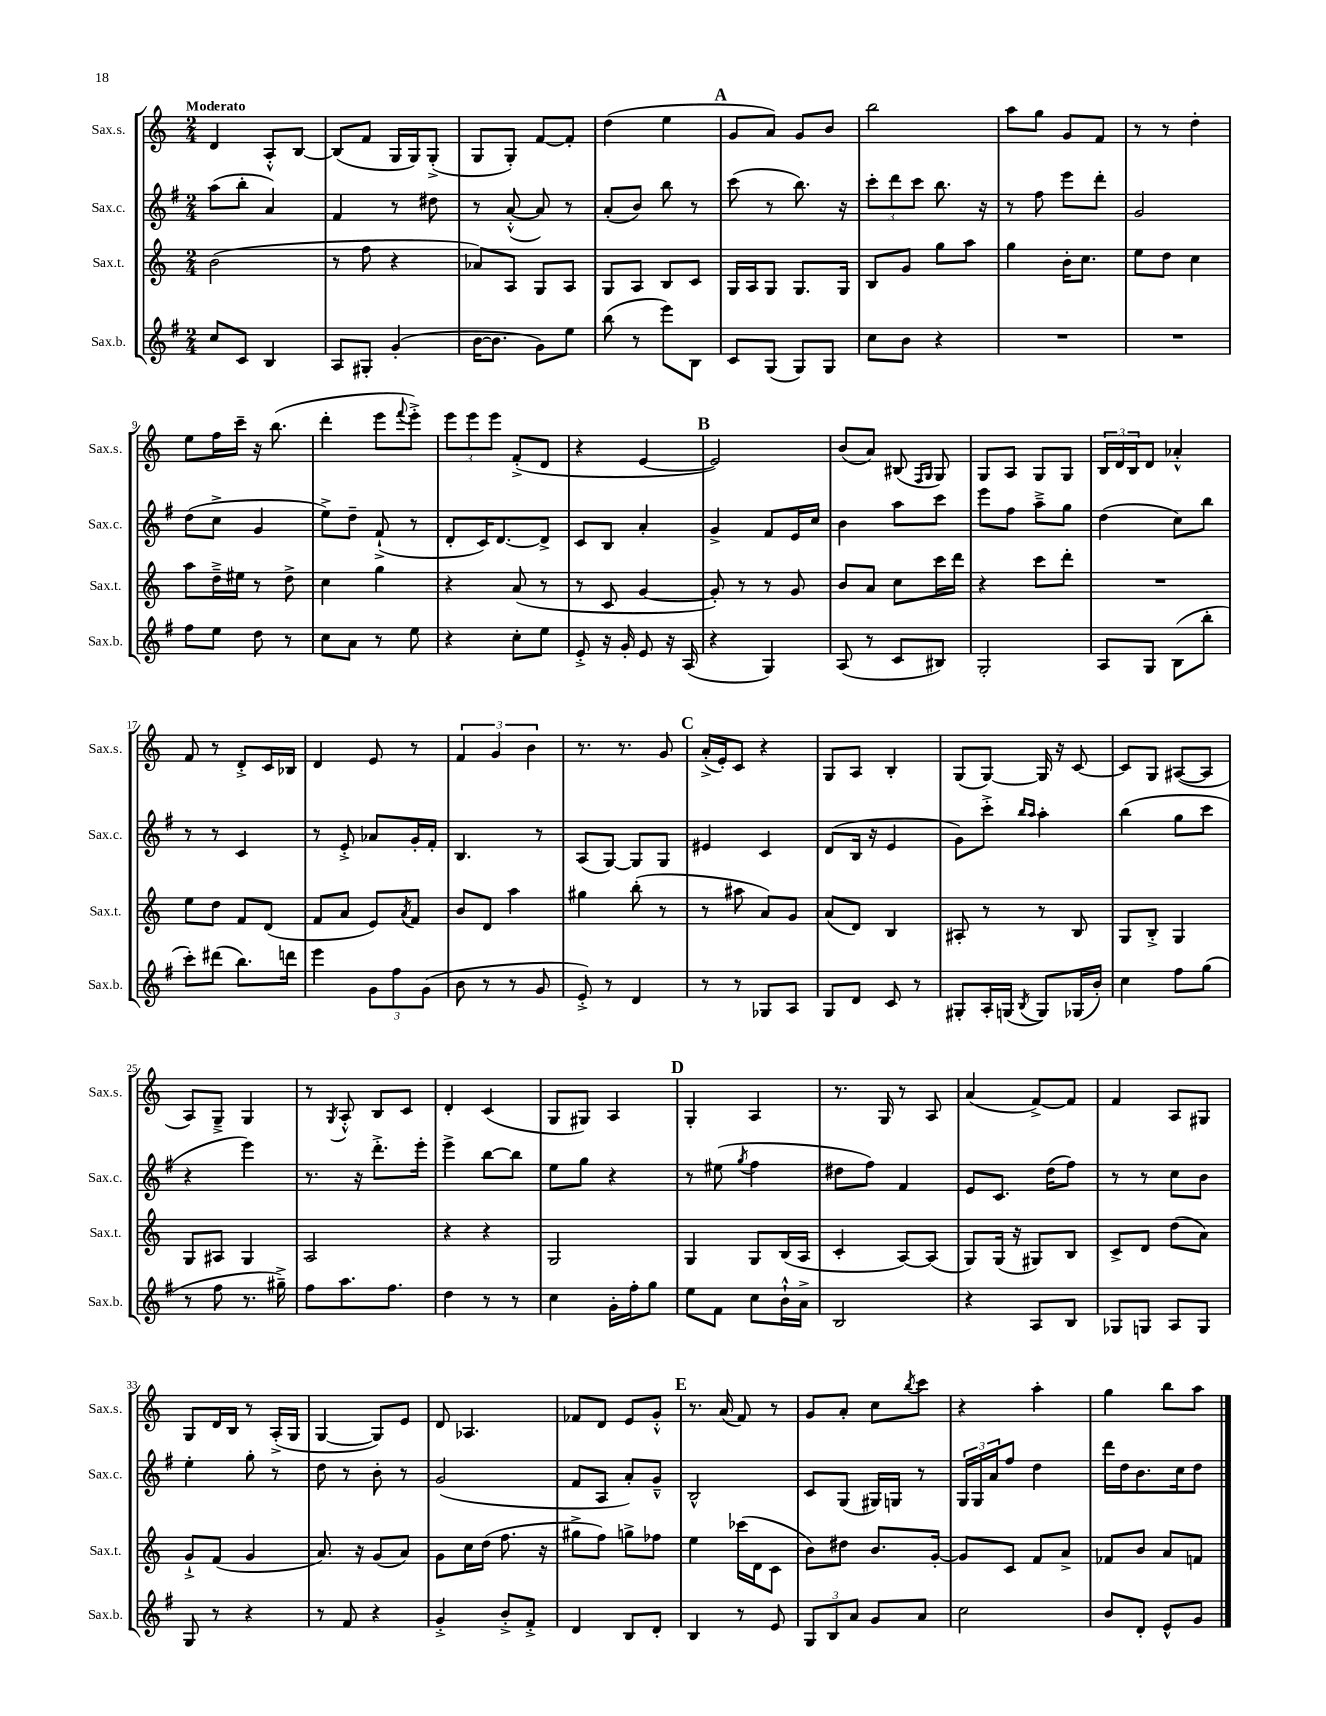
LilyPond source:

<<
\new StaffGroup <<
\new Staff = "s0" \with { instrumentName = "Sax.s." shortInstrumentName = "Sax.s." } {
    \clef treble \key c \major \numericTimeSignature \time 2/4 \tempo "Moderato"
    d'4 a8-.-^ b8~ |
    b8( f'8 g16 g16) g8-.->( |
    g8 g8-.) f'8~ f'8-. |
    d''4( e''4 |
    \mark \markup { \bold "A" } g'8 a'8) g'8 b'8 |
    b''2 |
    a''8 g''8 g'8 f'8 |
    r8 r8 d''4-. |
    e''8 f''16 c'''16-- r16 b''8.( |
    d'''4-. e'''8 \appoggiatura { f'''8 } e'''8-.->) |
    \tuplet 3/2 { e'''8 e'''8 e'''8 } f'8-.->( d'8 |
    r4 e'4~ |
    \mark \markup { \bold "B" } e'2) |
    b'8( a'8) bis8( \grace { f16 g16 } g8) |
    g8 a8 g8 g8 |
    \tuplet 3/2 { b16 d'16 b16 } d'8 aes'4-.-^ |
    f'8 r8 d'8-.-> c'16 bes16 |
    d'4 e'8 r8 |
    \tuplet 3/2 { f'4 g'4 b'4 } |
    r8. r8. g'8 |
    \mark \markup { \bold "C" } a'16-.->( e'16-.) c'8 r4 |
    g8 a8 b4-. |
    g8( g8~) g16 r16 c'8~ |
    c'8 g8 ais8~( ais8 |
    a8) g8---> g4 |
    r8 \acciaccatura { g8 } a8-.-^ b8 c'8 |
    d'4-. c'4( |
    g8 gis8) a4 |
    \mark \markup { \bold "D" } g4-. a4 |
    r8. g16 r8 a8 |
    a'4( f'8~->) f'8 |
    f'4 a8 gis8 |
    g8 d'16 b16 r8 a16-.->( g16 |
    g4~ g8) e'8 |
    d'8 aes4. |
    fes'8 d'8 e'8 g'8-.-^ |
    \mark \markup { \bold "E" } r8. a'16( f'8) r8 |
    g'8 a'8-. c''8 \acciaccatura { b''8 } c'''8 |
    r4 a''4-. |
    g''4 b''8 a''8 \bar "|." |
}
\new Staff = "s1" \with { instrumentName = "Sax.c." shortInstrumentName = "Sax.c." } {
    \clef treble \key g \major \numericTimeSignature \time 2/4
    a''8( b''8-. a'4) |
    fis'4 r8 dis''8 |
    r8 a'8~-.-^( a'8) r8 |
    a'8-.( b'8) b''8 r8 |
    \mark \markup { \bold "A" } c'''8( r8 b''8.) r16 |
    \tuplet 3/2 { c'''8-. d'''8 c'''8 } b''8. r16 |
    r8 fis''8 e'''8 d'''8-. |
    g'2 |
    d''8( c''8-> g'4 |
    e''8->) d''8-- fis'8-!->( r8 |
    d'8-. c'16) d'8.~ d'8-> |
    c'8 b8 a'4-. |
    \mark \markup { \bold "B" } g'4-> fis'8 e'16 c''16 |
    b'4 a''8 c'''8 |
    e'''8 fis''8 a''8---> g''8 |
    d''4( c''8) b''8 |
    r8 r8 c'4 |
    r8 e'8-.-> aes'8 g'16-. fis'16-. |
    b4. r8 |
    a8( g8~) g8 g8 |
    \mark \markup { \bold "C" } eis'4 c'4 |
    d'8( b16 r16 e'4 |
    g'8) c'''8-.-> \grace { b''16 a''16 } a''4-. |
    b''4( g''8 c'''8 |
    r4 e'''4) |
    r8. r16 d'''8.-.-> e'''16-. |
    e'''4-> b''8~ b''8 |
    e''8 g''8 r4 |
    \mark \markup { \bold "D" } r8 eis''8( \acciaccatura { g''8 } fis''4 |
    dis''8 fis''8) fis'4 |
    e'8 c'8. d''16( fis''8) |
    r8 r8 c''8 b'8 |
    e''4-. g''8-. r8 |
    d''8 r8 b'8-. r8 |
    g'2( |
    fis'8 a8 a'8-.) g'8---^ |
    \mark \markup { \bold "E" } b2-^ |
    c'8 g8( gis16) g16 r8 |
    \tuplet 3/2 { g16 g16 a'16 } fis''8 d''4 |
    d'''16 d''16 b'8. c''16 d''8 \bar "|." |
}
\new Staff = "s2" \with { instrumentName = "Sax.t." shortInstrumentName = "Sax.t." } {
    \clef treble \key c \major \numericTimeSignature \time 2/4
    b'2( |
    r8 f''8 r4 |
    aes'8) a8 g8 a8 |
    g8 a8 b8 c'8 |
    \mark \markup { \bold "A" } g16 a16 g8 g8. g16 |
    b8 g'8 g''8 a''8 |
    g''4 b'16-. c''8. |
    e''8 d''8 c''4 |
    a''8 d''16---> eis''16 r8 d''8-> |
    c''4 g''4 |
    r4 a'8( r8 |
    r8 c'8 g'4~ |
    \mark \markup { \bold "B" } g'8-.) r8 r8 g'8 |
    b'8 a'8 c''8 c'''16 d'''16 |
    r4 c'''8 d'''8-. |
    R2 |
    e''8 d''8 f'8 d'8( |
    f'8 a'8 e'8) \acciaccatura { a'8 } f'8 |
    b'8 d'8 a''4 |
    gis''4 b''8-.( r8 |
    \mark \markup { \bold "C" } r8 ais''8 a'8) g'8 |
    a'8( d'8) b4 |
    ais8-. r8 r8 b8 |
    g8 b8-.-> g4 |
    g8 ais8 g4 |
    a2 |
    r4 r4 |
    g2 |
    \mark \markup { \bold "D" } g4 g8 b16( a16 |
    c'4-. a8~) a8( |
    g8) g16( r16 gis8) b8 |
    c'8-> d'8 d''8( a'8) |
    g'8-!-> f'8( g'4 |
    a'8.) r16 g'8( a'8) |
    g'8 c''16 d''16( f''8. r16 |
    gis''8-> f''8) g''8-> fes''8 |
    \mark \markup { \bold "E" } e''4 ces'''16( d'16 c'8 |
    b'8) dis''8 b'8. g'16~-. |
    g'8 c'8 f'8 a'8-> |
    fes'8 b'8 a'8 f'8 \bar "|." |
}
\new Staff = "s3" \with { instrumentName = "Sax.b." shortInstrumentName = "Sax.b." } {
    \clef treble \key g \major \numericTimeSignature \time 2/4
    c''8 c'8 b4 |
    a8 gis8-. g'4-.( |
    b'16~ b'8. g'8) e''8 |
    b''8( r8 e'''8) b8 |
    \mark \markup { \bold "A" } c'8 g8( g8) g8 |
    c''8 b'8 r4 |
    R2 |
    R2 |
    fis''8 e''8 d''8 r8 |
    c''8 a'8 r8 e''8 |
    r4 c''8-. e''8 |
    e'8-.-> r16 g'16-. e'8 r16 a16( |
    \mark \markup { \bold "B" } r4 g4) |
    a8( r8 c'8 bis8) |
    g2-. |
    a8 g8 b8( b''8-. |
    c'''8-.) dis'''8( b''8.) d'''16 |
    e'''4 \tuplet 3/2 { g'8 fis''8 g'8( } |
    b'8 r8 r8 g'8 |
    e'8-.->) r8 d'4 |
    \mark \markup { \bold "C" } r8 r8 ges8 a8 |
    g8 d'8 c'8 r8 |
    gis8-. a16-. g16( \acciaccatura { b8 } g8) ges16( b'16-.) |
    c''4 fis''8 g''8( |
    r8 fis''8 r8. gis''16--->) |
    fis''8 a''8. fis''8. |
    d''4 r8 r8 |
    c''4 g'16-. fis''16-. g''8 |
    \mark \markup { \bold "D" } e''8 fis'8 c''8 b'16-!-^ a'16-> |
    b2 |
    r4 a8 b8 |
    ges8 g8 a8 g8 |
    g8 r8 r4 |
    r8 fis'8 r4 |
    g'4-.-> b'8-.-> fis'8-.-> |
    d'4 b8 d'8-. |
    \mark \markup { \bold "E" } b4 r8 e'8 |
    \tuplet 3/2 { g8 b8 a'8 } g'8 a'8 |
    c''2 |
    b'8 d'8-. e'8-^ g'8 \bar "|." |
}
>>
>>
